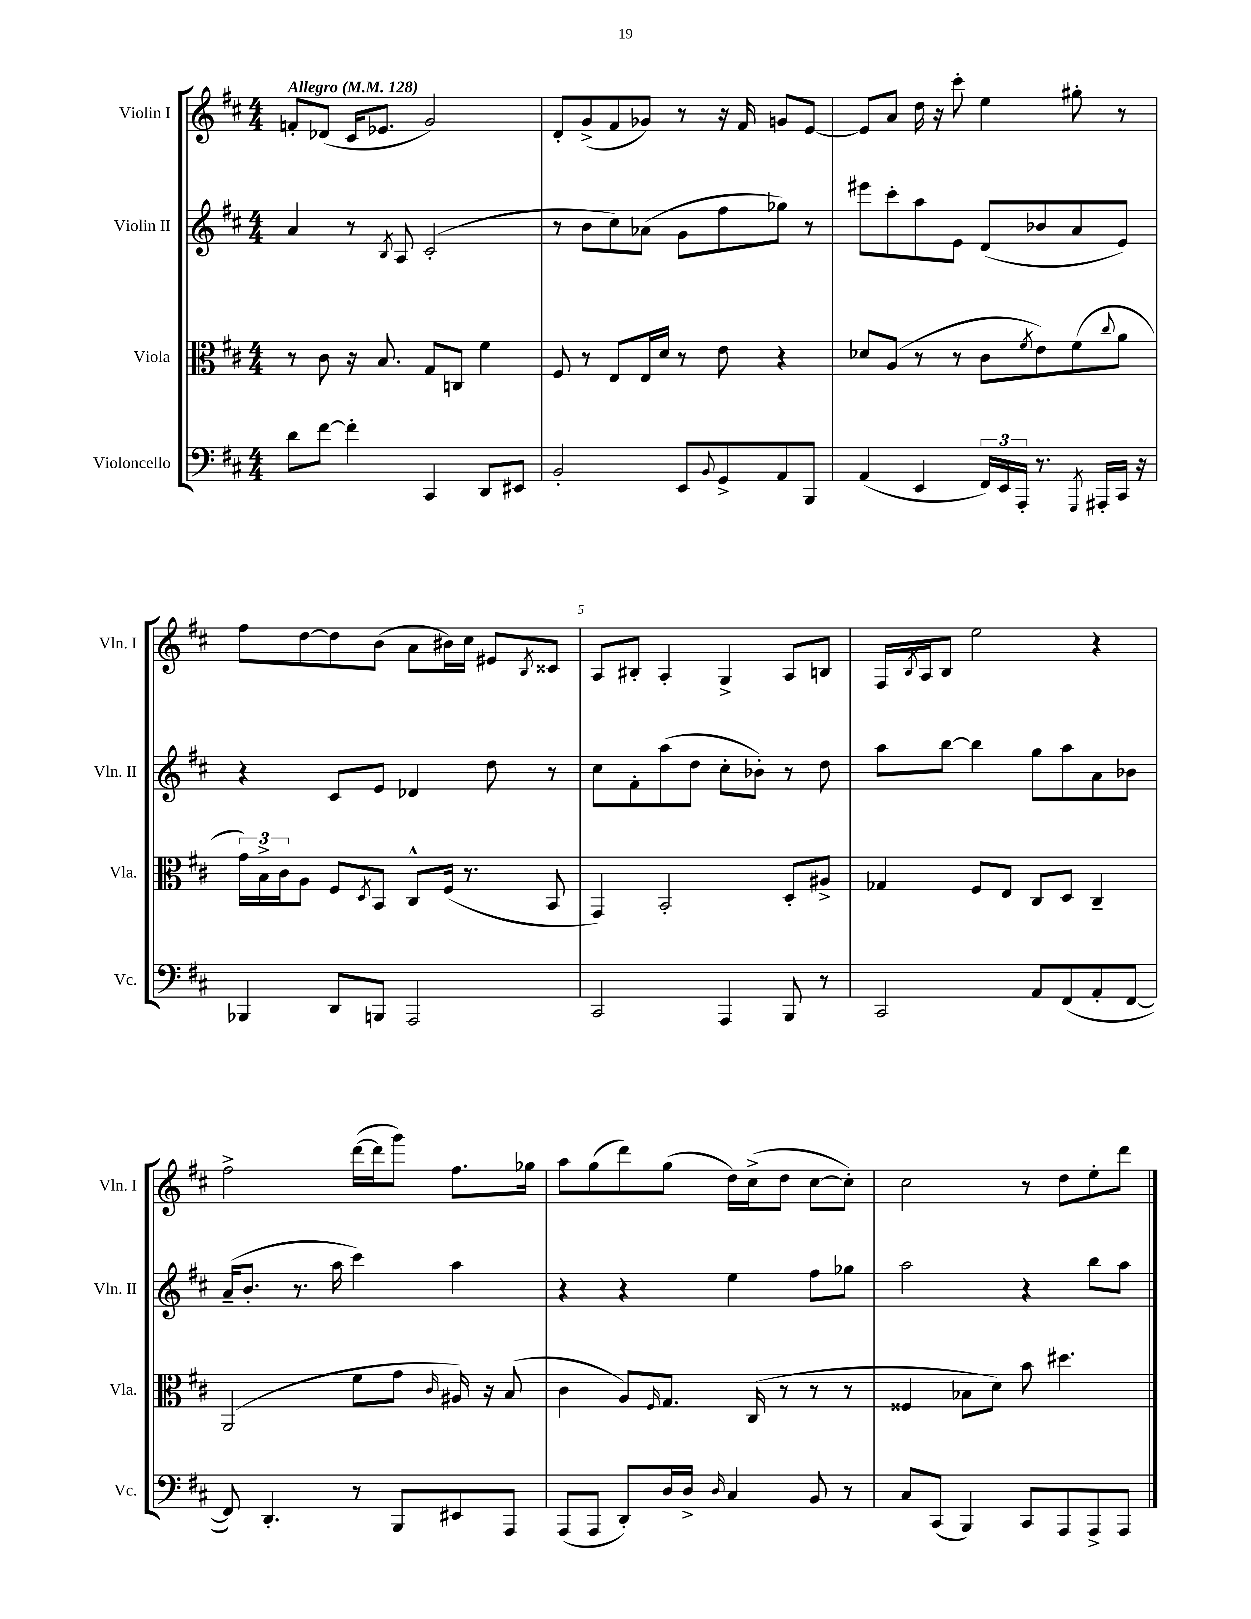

**kern	**kern	**kern	**kern
*part4	*part3	*part2	*part1
*staff4	*staff3	*staff2	*staff1
*I"Violoncello	*I"Viola	*I"Violin II	*I"Violin I
*I'Vc.	*I'Vla.	*I'Vln. II	*I'Vln. I
*clefF4	*clefC3	*clefG2	*clefG2
*k[f#c#]	*k[f#c#]	*k[f#c#]	*k[f#c#]
*M4/4	*M4/4	*M4/4	*M4/4
*MM128	*MM128	*MM128	*MM128
=1	=1	=1	=1
!	!	!	!LO:TX:a:B:t=Allegro
8d\L	8r	4a/	8fn'/L
[8f#\J	8c#\	.	(8d-X/J
4f#'\]	16r	8r	16c#/KL
.	8.B/	.	8.e-X/J
.	.	8qB/	.
.	.	8A/	.
4CC#/	8G/L	(2c#'/	2g/)
.	8Cn/J	.	.
8DD/L	4f#\	.	.
8EE#X/J	.	.	.
=2	=2	=2	=2
2BB'/	8F#/	8r	8d'/L
.	8r	8b\L	(8g^/
.	8E/L	8cc#\)	8f#/
.	16E/L	(8a-X\J	8g-X/J)
.	16d/JJ	.	.
8EE/L	8r	8g\L	8r
8qqBB/	.	.	.
8GG^/	8e\	8ff#\	16r
.	.	.	16f#/
8AA/	4r	8gg-X\J)	8gn/L
8BBB/J	.	8r	[8e/J
=3	=3	=3	=3
(4AA/	8d-X/L	8eee#X\L	8e/L]
.	(8A/J	8ccc#'\	8a/J
4EE/	8r	8aa\	16dd\
.	.	.	16r
.	8r	8e\J	8ccc#'\
24FF#/LL)	8c#\L	(8d/L	4ee\
24EE/	.	.	.
24AAA'/JJ	.	.	.
.	8qf#/	.	.
8.r	8e\)	8b-X/	.
.	(8f#\	8a/	8gg#X'\
8qGGG/	.	.	.
16AAA#X'/LL	.	.	.
.	8qqcc#/	.	.
16CC#/JJ	8a\J	8e/J)	8r
16r	.	.	.
!!LO:LB:g=z
=4	=4	=4	=4
4BBB-X/	24g\LL)	4r	8ff#\L
.	24B^\	.	.
.	24c#\J	.	.
.	8A\J	.	[8dd\
8DD/L	8F#/L	8c#/L	8dd\]
.	8qD/	.	.
8BBBn/J	8BB/J	8e/J	(8b\J
2AAA/	8C#^^/L	4d-X/	8a\L
.	(16F#/Jk	.	16b#X\L)
.	8.r	.	16cc#\JJ
.	.	8dd\	8e#X/L
.	.	.	8qB/
.	8BB/	8r	8c##X/J
=5	=5	=5	=5
2CC#/	4GG/)	8cc#\L	8A/L
.	.	8f#'\	8B#X'/J
.	2BB'/	(8aa\	4A'/
.	.	8dd\J	.
4AAA/	.	8cc#'\L	4G^/
.	.	8b-X'\J)	.
8BBB/	8D'/L	8r	8A/L
8r	8A#X^/J	8dd\	8Bn/J
=6	=6	=6	=6
2CC#/	4G-X/	8aa\L	16F#/LL
.	.	.	8qB/
.	.	.	16A/J
.	.	[8bb\J	8B/J
.	8F#/L	4bb\]	2ee\
.	8E/J	.	.
8AA/L	8C#/L	8gg\L	.
(8FF#/	8D/J	8aa\	.
8AA'/	4C#~/	8a\	4r
[8FF#/J	.	8b-X\J	.
!!LO:LB:g=z
=7	=7	=7	=7
8FF#/])	(2AA/	(16a~/KL	2ff#^\
.	.	8.b'/J	.
4.DD'/	.	.	.
.	.	8.r	.
.	.	16aa\	.
8r	8f#\L	4ccc#\)	([16ddd\LL
.	.	.	16ddd\J]
8BBB/L	8g\J	.	8ggg\J)
.	16qqc#/	.	.
8EE#X/	16A#X/)	4aa\	8.ff#\L
.	16r	.	.
8AAA/J	(8B/	.	.
.	.	.	16gg-X\Jk
=8	=8	=8	=8
(8AAA/L	4c#\	4r	8aa\L
8AAA/J	.	.	(8gg\
8DD'/L)	8A/L)	4r	8ddd\)
.	16qqF#/	.	.
16D/L	8.G/J	.	(8gg\J
16D^/JJ	.	.	.
16qqD/	.	.	.
4C#/	.	4ee\	16dd\LL)
.	(16C#/	.	(16cc#^\J
.	8r	.	8dd\J
8BB/	8r	8ff#\L	[8cc#\L
8r	8r	8gg-X\J	8cc#'\J])
=9	=9	=9	=9
8C#/L	4F##X/	2aa\	2cc#\
(8CC#/J	.	.	.
4BBB/)	8B-X\L	.	.
.	8d\J)	.	.
8CC#/L	8b\	4r	8r
8AAA/	4.dd#X\	.	8dd\L
8AAA^/	.	8bb\L	8ee'\
8AAA/J	.	8aa\J	8ddd\J
==	==	==	==
*-	*-	*-	*-
